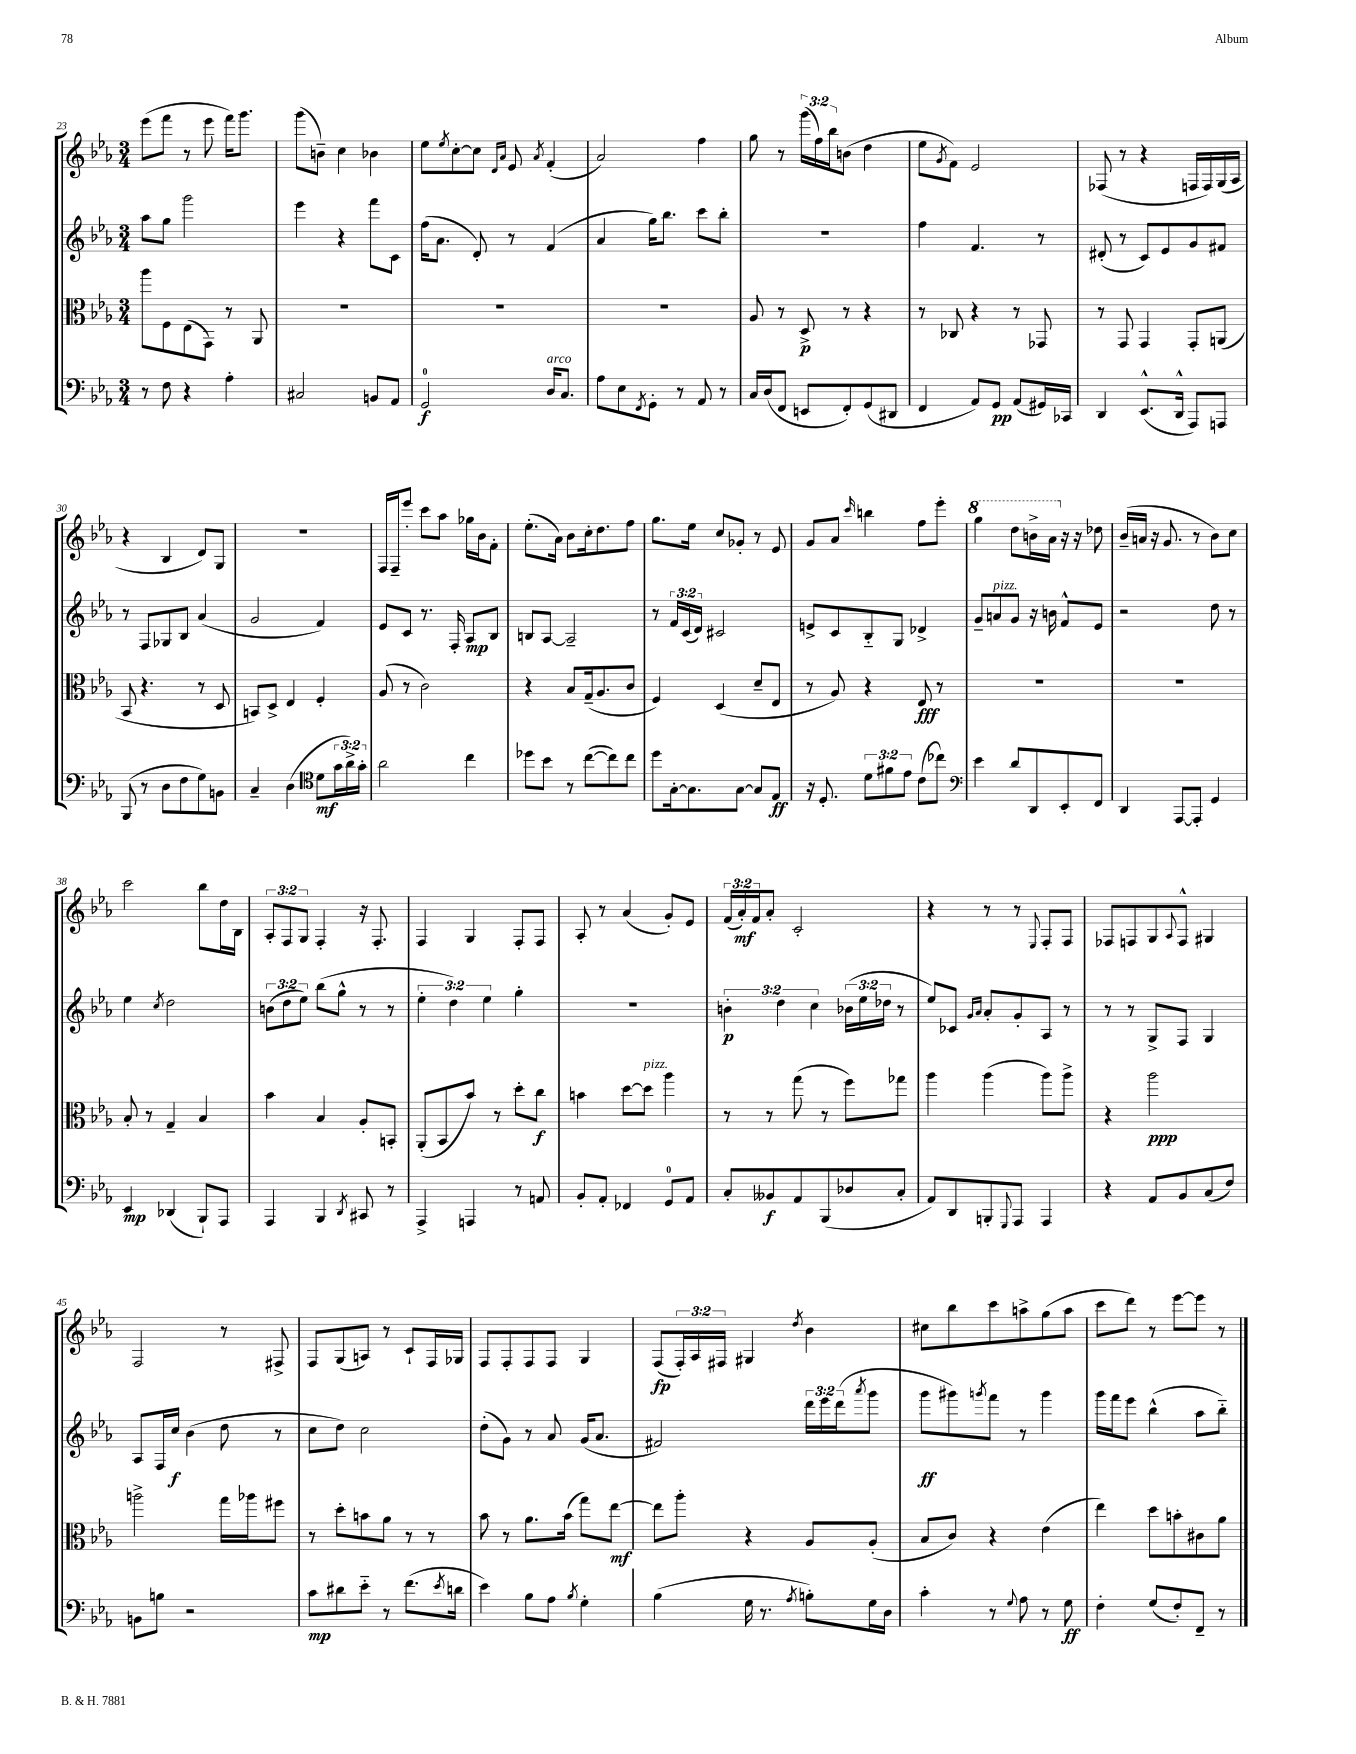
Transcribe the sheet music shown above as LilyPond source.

<<
\new StaffGroup <<
\new Staff = "s0" {
    \clef treble \key ees \major \numericTimeSignature \time 3/4 \override Staff.TupletNumber.text = #tuplet-number::calc-fraction-text
    ees'''8( f'''8 r8 ees'''8 f'''16) g'''8. |
    g'''8( b'8--) c''4 bes'4 |
    ees''8 \acciaccatura { ees''8 } c''8~-. c''8 \grace { d'16 aes'16 } ees'8 \acciaccatura { aes'8 } f'4-.( |
    aes'2) f''4 |
    g''8 r8 \tuplet 3/2 { g'''16( f''16) bes''16 } b'8( d''4 |
    ees''8 \acciaccatura { g'8 } f'8) ees'2 |
    fes8( r8 r4 f16 f16) g16( aes16 |
    r4 bes4 d'8) g8 |
    R2. |
    f16 f16-- ees'''8-. c'''8 aes''8 ges''16 bes'16 f'8-. |
    ees''8.-.( aes'16) bes'8 c''16-. d''8. f''8 |
    g''8. ees''16 c''8 ges'8-. r8 ees'8 |
    g'8 aes'8 \grace { c'''16 } b''4 f''8 ees'''8-. |
    \ottava #1 g'''4 d'''8 b''16-> aes''16 \ottava #0 r16 r16 des''8 |
    bes'16--( a'16 r16 g'8. r8 bes'8) c''8 |
    c'''2 bes''8 d''16 bes16 |
    \tuplet 3/2 { aes8-. f8 g8 } f4-. r16 f8.-. |
    f4 g4 f8-. f8 |
    aes8-. r8 aes'4( g'8-.) ees'8 |
    \tuplet 3/2 { f'16( aes'16-.\mf) f'16 } aes'8-. c'2-. |
    r4 r8 r8 \appoggiatura { ees8 } f8-. f8 |
    fes8 f8 g8 \appoggiatura { aes8 } f8-^ gis4 |
    f2 r8 fis8-> |
    f8 g8( a8) r8 c'8-! f16 ges16 |
    f8 f8-. f8 f8 g4 |
    f8\fp( \tuplet 3/2 { f16-.) aes16 fis16 } gis4 \acciaccatura { d''8 } bes'4 |
    cis''8 bes''8 c'''8 a''8-> g''8( a''8 |
    c'''8 d'''8) r8 ees'''8~ ees'''8 r8 \bar "|." |
}
\new Staff = "s1" {
    \clef treble \key ees \major \numericTimeSignature \time 3/4 \override Staff.TupletNumber.text = #tuplet-number::calc-fraction-text
    aes''8 g''8 g'''2 |
    ees'''4 r4 f'''8 c'8 |
    f''16( aes'8. d'8-.) r8 f'4( |
    aes'4 g''16) bes''8. c'''8 bes''8-. |
    R2. |
    f''4 f'4. r8 |
    dis'8-.( r8 c'8) ees'8 g'8 fis'8 |
    r8 f8 ges8 bes8 aes'4( |
    g'2 f'4) |
    ees'8 c'8 r8. f16-. aes8\mp bes8 |
    b8 aes8~ aes2-- |
    r8 \tuplet 3/2 { f'16 c'16( d'16) } cis'2 |
    e'8-> c'8 bes8-_ g8 des'4-> |
    g'8-- a'8^\markup { \italic "pizz." } g'8 r16 b'16 f'8-^ ees'8 |
    r2 d''8 r8 |
    ees''4 \acciaccatura { c''8 } d''2 |
    \tuplet 3/2 { b'8( d''8 ees''8) } bes''8( g''8-^ r8 r8 |
    \tuplet 3/2 { ees''4-. d''4) ees''4 } g''4-. |
    R2. |
    \tuplet 3/2 { b'4-.\p d''4 c''4 } \tuplet 3/2 { bes'16( ees''16 des''16 } r8 |
    ees''8) ces'8 \grace { g'16 aes'16 } aes'8-. g'8-. aes8 r8 |
    r8 r8 g8-> f8 g4 |
    aes8 f16 c''16\f bes'4( d''8 r8 |
    c''8 d''8) c''2 |
    d''8-.( g'8) r8 aes'8 g'16( aes'8. |
    fis'2) \tuplet 3/2 { d'''16 ees'''16 d'''16( } \acciaccatura { aes'''8 } g'''8 |
    g'''8\ff gis'''8) \acciaccatura { g'''8 } f'''8 r8 g'''4 |
    g'''16 f'''16 ees'''8 bes''4-^( aes''8 bes''8-_) \bar "|." |
}
\new Staff = "s2" {
    \clef alto \key ees \major \numericTimeSignature \time 3/4
    aes''8 f8 ees8( g,8) r8 aes,8 |
    R2. |
    R2. |
    R2. |
    aes8 r8 d8->\p r8 r4 |
    r8 ces8 r4 r8 ges,8 |
    r8 g,8 g,4 g,8-. a,8( |
    bes,8 r4. r8 d8 |
    b,8) d8-> ees4 f4-. |
    aes8( r8 c'2) |
    r4 bes8 g16--( aes8. c'8 |
    f4) d4( d'8-- ees8 |
    r8 aes8) r4 ees8\fff r8 |
    R2. |
    R2. |
    bes8-. r8 g4-- bes4 |
    bes'4 bes4 aes8-. b,8-. |
    aes,8-.( bes,8 bes'8) r8 d''8-. c''8\f |
    b'4 d''8~ d''8^\markup { \italic "pizz." } aes''4 |
    r8 r8 g''8( r8 f''8) ges''8 |
    aes''4 aes''4( aes''8) aes''8-> |
    r4 aes''2\ppp |
    a''2-> g''16 aes''16 fis''8 |
    r8 d''8-. b'8 aes'8 r8 r8 |
    bes'8 r8 aes'8. bes'16( g''8) ees''8~\mf |
    ees''8 aes''8-. r4 aes8 aes8-.( |
    bes8 c'8) r4 ees'4( |
    ees''4) d''8 b'8-. cis'8 aes'8 \bar "|." |
}
\new Staff = "s3" {
    \clef bass \key ees \major \numericTimeSignature \time 3/4 \override Staff.TupletNumber.text = #tuplet-number::calc-fraction-text
    r8 f8 r4 aes4-. |
    cis2 b,8 aes,8 |
    g,2-0\f d16^\markup { \italic "arco" } c8. |
    aes8 ees8 \acciaccatura { f,8 } g,8-. r8 aes,8 r8 |
    c16 d16( f,8 e,8 f,8-.) g,8( dis,8 |
    f,4 aes,8) g,8\pp aes,8( gis,16) ces,16 |
    d,4 ees,8.-^( d,16-^ aes,,8) a,,8 |
    bes,,8( r8 d8 f8 g8) b,8 |
    c4-- d4( \clef tenor d'8\mf \tuplet 3/2 { g'16 aes'16->) g'16-. } |
    aes'2 c''4 |
    des''8 bes'8 r8 c''8~( c''8) c''8 |
    d''8 g16~-. g8. g8~ g8 ees8\ff |
    r16 d8.-. \tuplet 3/2 { d'8 fis'8 ees'8 } c'8( ces''8) |
    \clef bass ees'4 d'8 d,8 ees,8-. f,8 |
    d,4 aes,,8~ aes,,8-. g,4 |
    ees,4\mp des,4( bes,,8-!) aes,,8 |
    aes,,4 bes,,4 \acciaccatura { d,8 } cis,8 r8 |
    aes,,4-> a,,4 r8 a,8 |
    bes,8-. aes,8-. fes,4 g,8-0 aes,8 |
    c8-. beses,8\f aes,8 bes,,8( des8 c8-. |
    aes,8) d,8 b,,8-. \appoggiatura { g,,8 } aes,,8 aes,,4 |
    r4 aes,8 bes,8 c8( f8) |
    b,8 b8 r2 |
    c'8\mp dis'8 ees'8-_ r8 f'8.( \acciaccatura { ees'8 } d'16 |
    ees'4) bes8 aes8 \acciaccatura { bes8 } g4-. |
    bes4( g16 r8. \acciaccatura { aes8 } b8-.) g16 d16 |
    c'4-. r8 \appoggiatura { g8 } aes8 r8 g8\ff |
    f4-. g8( f8-.) f,8-- r8 \bar "|." |
}
>>
>>
\layout { \context { \Score currentBarNumber = #23 } }
